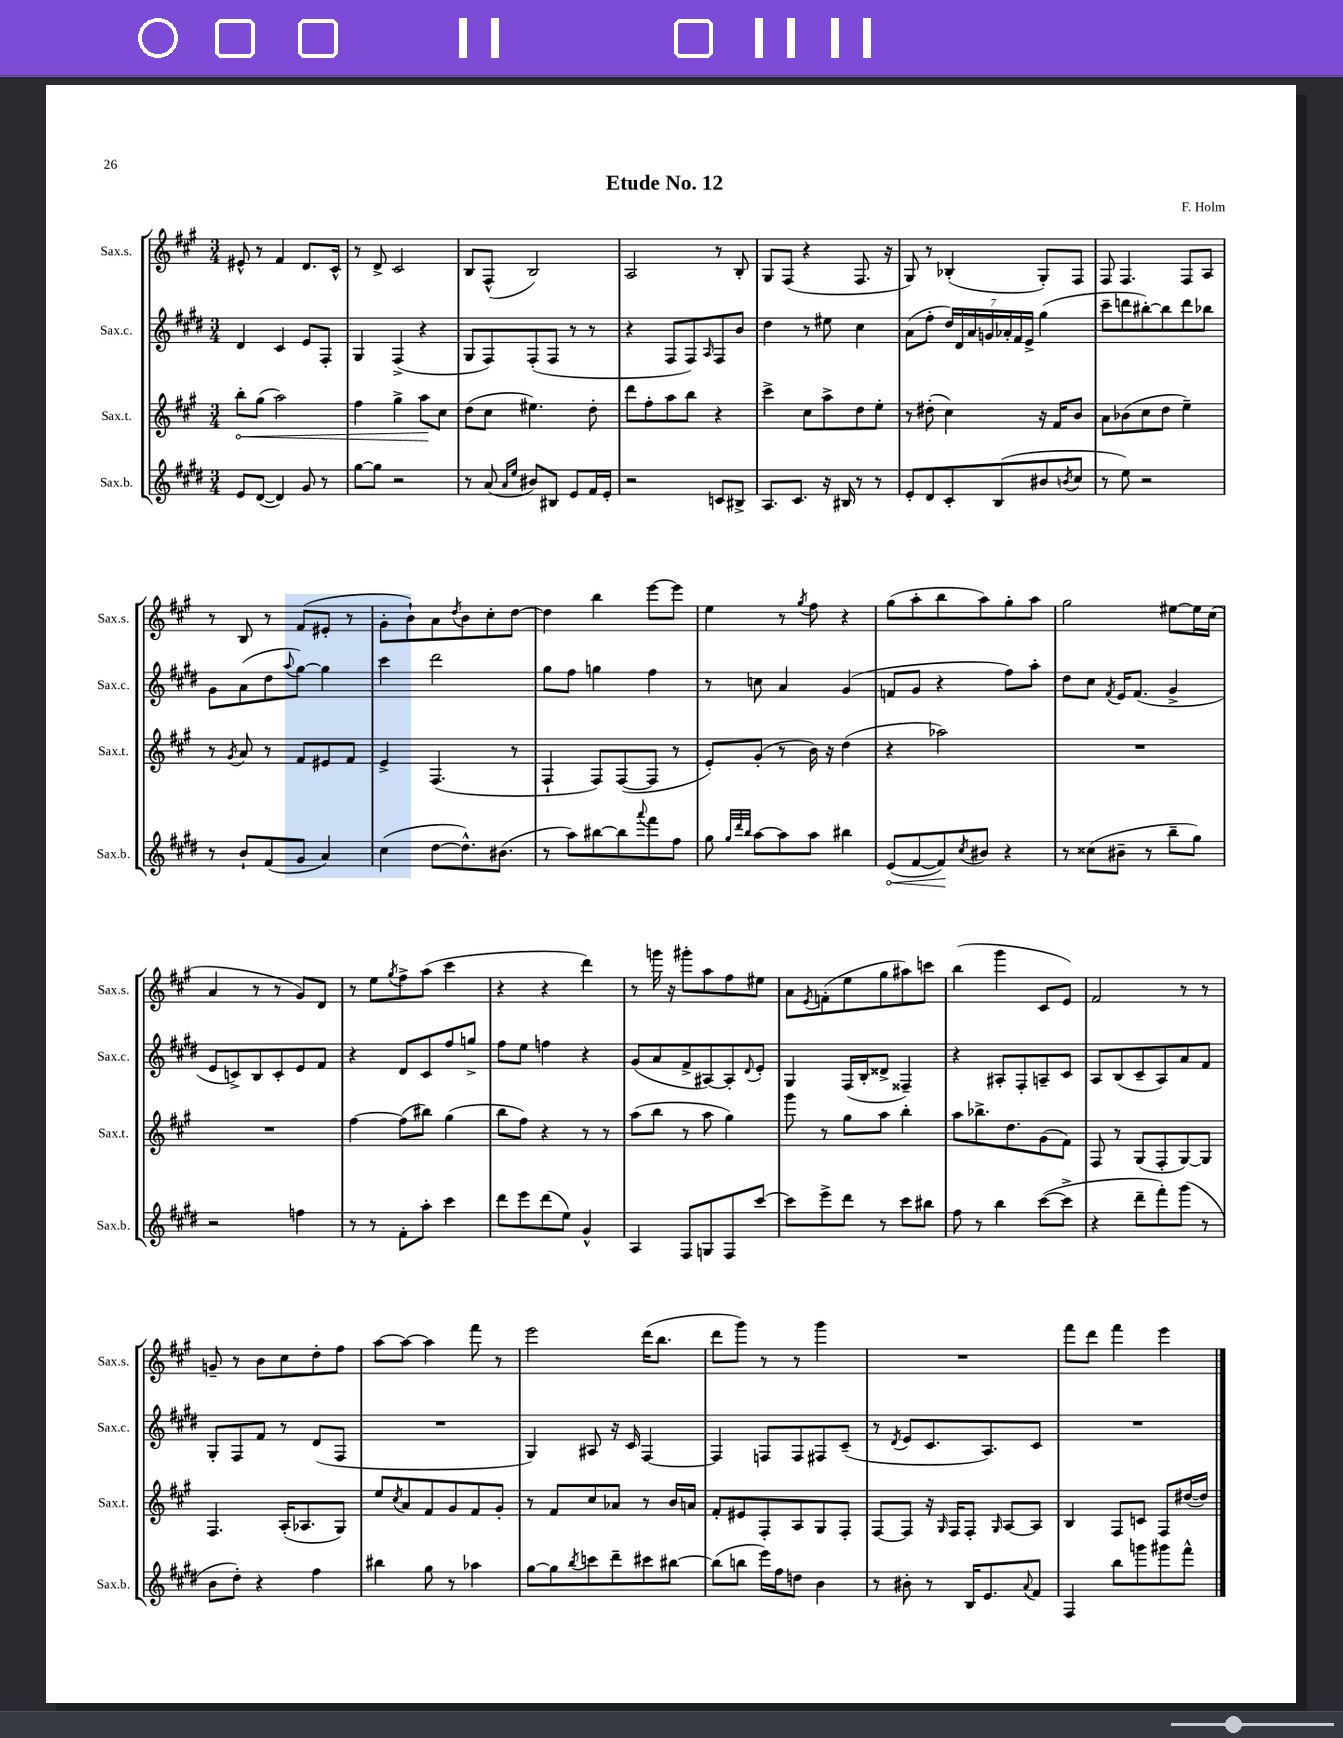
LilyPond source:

\header { title = "Etude No. 12" composer = "F. Holm" }
<<
\new StaffGroup <<
\new Staff = "s0" \with { instrumentName = "Sax.s." shortInstrumentName = "Sax.s." } {
    \clef treble \key a \major \numericTimeSignature \time 3/4
    eis'8-^ r8 fis'4 d'8. cis'16-^ |
    r8 d'8-> cis'2 |
    b8 fis8-^( b2) |
    a2 r8 b8-. |
    gis8 fis8( r4 fis8. r16 |
    gis8) r8 bes4-.( gis8-.) fis8 |
    fis8 fis4. fis8 a8 |
    r8 b8 r8 fis'8( eis'8-. r8 |
    gis'8-. b'8-!) a'8 \acciaccatura { d''8 } b'8 cis''8-. d''8~ |
    d''4 b''4 e'''8~ e'''8 |
    e''4 r8 \acciaccatura { gis''8 } fis''8 r4 |
    gis''8( a''8-. b''8 a''8) gis''8-. a''8 |
    gis''2 eis''8~ eis''16 cis''16( |
    a'4 r8 r8 gis'8) d'8 |
    r8 e''8 \acciaccatura { gis''8 } fis''8-> a''8( cis'''4 |
    r4 r4 d'''4) |
    r8 g'''16 r16 gis'''8-. a''8 fis''8 eis''8 |
    a'8 \acciaccatura { e'8 } f'8-.( e''8 gis''8 ais''8) c'''8 |
    b''4( gis'''4 cis'8 e'8) |
    fis'2 r8 r8 |
    g'8-- r8 b'8 cis''8 d''8-. fis''8 |
    a''8~ a''8~ a''4 fis'''8 r8 |
    e'''2 d'''16( b''8. |
    d'''8 gis'''8) r8 r8 gis'''4 |
    R2. |
    fis'''8 d'''8 fis'''4 e'''4 \bar "|." |
}
\new Staff = "s1" \with { instrumentName = "Sax.c." shortInstrumentName = "Sax.c." } {
    \clef treble \key e \major \numericTimeSignature \time 3/4
    dis'4 cis'4 e'8 fis8-. |
    gis4 fis4->( r4 |
    gis8 fis8) fis8-.( fis8 r8 r8 |
    r4 fis8 fis8) \grace { a16 } fis8 b'8 |
    dis''4 r8 eis''8 cis''4 |
    a'8( fis''8-. \tuplet 7/4 { dis''16) dis'16 a'16 g'16 aes'16-. fis'16 e'16-> } gis''4( |
    cis'''8-- d'''8 bis''8~-.) bis''8 d'''8 bes''8 |
    gis'8 a'8( dis''8 \appoggiatura { a''8 } gis''8~) gis''4 |
    cis'''4 dis'''2 |
    gis''8 fis''8 g''4 fis''4 |
    r8 c''8 a'4 gis'4( |
    f'8 gis'8 r4 fis''8) a''8-. |
    dis''8 cis''8 \acciaccatura { fis'8 } e'16 fis'8.( gis'4-> |
    e'8 c'8->) b8 c'8-. e'8 fis'8 |
    r4 dis'8 cis'8 fis''8 g''8-> |
    fis''8 e''8 f''4 r4 |
    gis'8( a'8 fis'8-> ais8~) ais8-. \appoggiatura { dis'8 } e'8-. |
    gis4 fis16( b16-. disis'8-> fisis4--) |
    r4 ais8-. fis8-. a8-- cis'8 |
    a8 b8( cis'8-- a8) a'8 fis'8 |
    gis8-. fis8 fis'8 r8 dis'8( fis8 |
    R2. |
    gis4) ais8 r16 cis'16 fis4~ |
    fis4 f8 f8 fis8 cis'8--( |
    r8 \acciaccatura { dis'8 } e'8 cis'8. a8.) cis'8 |
    R2. \bar "|." |
}
\new Staff = "s2" \with { instrumentName = "Sax.t." shortInstrumentName = "Sax.t." } {
    \clef treble \key a \major \numericTimeSignature \time 3/4
    \once \override Hairpin.circled-tip = ##t b''8-.\< gis''8( a''2) |
    fis''4 gis''4-> a''8\! cis''8 |
    d''8( cis''8 eis''4.) d''8-. |
    d'''8 fis''8-. a''8 b''8 r4 |
    cis'''4-> cis''8 a''8-> d''8 e''8-. |
    r8 dis''8-.( cis''4) r16 fis'16 b'8 |
    a'8 bes'8( cis''8 d''8 e''4--) |
    r8 \acciaccatura { gis'8 } a'8 r8 fis'8 eis'8 fis'8 |
    e'4-> fis4.( r8 |
    fis4-! fis8) fis8~( fis8 r8 |
    e'8-.) gis'8-.( r8 b'16) r16 d''4( |
    r4 aes''2) |
    R2. |
    R2. |
    fis''4~ fis''8( bis''8) gis''4( |
    b''8 fis''8) r4 r8 r8 |
    a''8( b''8 r8 a''8 gis''4) |
    gis'''8 r8 gis''8 a''8 b''4-. |
    a''8 bes''8.-> d''8. gis'8( fis'8) |
    fis8 r8 gis8( fis8-. gis8~) gis8 |
    fis4. a16-.( aes8. gis8) |
    e''8 \acciaccatura { cis''8 } a'8 fis'8 gis'8 fis'8 gis'8-. |
    r8 fis'8 cis''8 aes'8 r8 b'16 a'16 |
    fis'8-. eis'8 fis8-. a8 gis8 fis8-. |
    fis8~ fis8 r16 \grace { gis16 } fis16 fis8-. \grace { gis16 } a8~ a8 |
    b4 fis8 c'8 fis8 dis''16~( dis''16) \bar "|." |
}
\new Staff = "s3" \with { instrumentName = "Sax.b." shortInstrumentName = "Sax.b." } {
    \clef treble \key e \major \numericTimeSignature \time 3/4
    e'8 dis'8~( dis'4) gis'8 r8 |
    gis''8~ gis''8 r2 |
    r8 a'8( \grace { a'16 e''16 } bis'8) bis8 e'8 fis'16 e'16-. |
    r2 c'8 bis8-> |
    a8. cis'8. r16 bis16 r8 r8 |
    e'8-. dis'8 cis'8-. b8( bis'8 \acciaccatura { b'8 } cis''8 |
    r8 e''8) r2 |
    r8 b'8-! fis'8( gis'8 a'4) |
    cis''4( dis''8~ dis''8.-^) bis'8.( |
    r8 a''8) bis''8~ bis''8 \appoggiatura { a'''8 } fis'''8 fis''8 |
    gis''8 \grace { gis''32 dis'''32 b''32 } a''8~ a''8 a''8 bis''4 |
    \once \override Hairpin.circled-tip = ##t e'8\<( fis'8~ fis'8\!) \acciaccatura { cis''8 } bis'8 r4 |
    r8 cisis''8( bis'8-- r8 b''8-- gis''8) |
    r2 f''4 |
    r8 r8 fis'8-. a''8-. cis'''4 |
    dis'''8 e'''8 dis'''8( e''8) gis'4-^ |
    a4 fis8 g8 fis8 cis'''8~ |
    cis'''8 e'''8-> dis'''8 r8 cis'''8 bis''8 |
    fis''8 r8 b''4 cis'''8~( cis'''8-> |
    r4 dis'''8-- fis'''8-.) gis'''8( r8 |
    b'8 dis''8-.) r4 fis''4 |
    bis''4 gis''8 r8 aes''4 |
    gis''8~ gis''8 \acciaccatura { b''8 } c'''8 dis'''8-- cis'''8 bis''8~ |
    bis''8( b''8 e'''16) fis''16 d''8 b'4 |
    r8 bis'8-. r8 b16 e'8. \appoggiatura { a'8 } fis'8 |
    fis4 b''8 g'''8 gis'''8 fis'''8-^ \bar "|." |
}
>>
>>
\layout { \context { \Score \remove "Bar_number_engraver" } }
